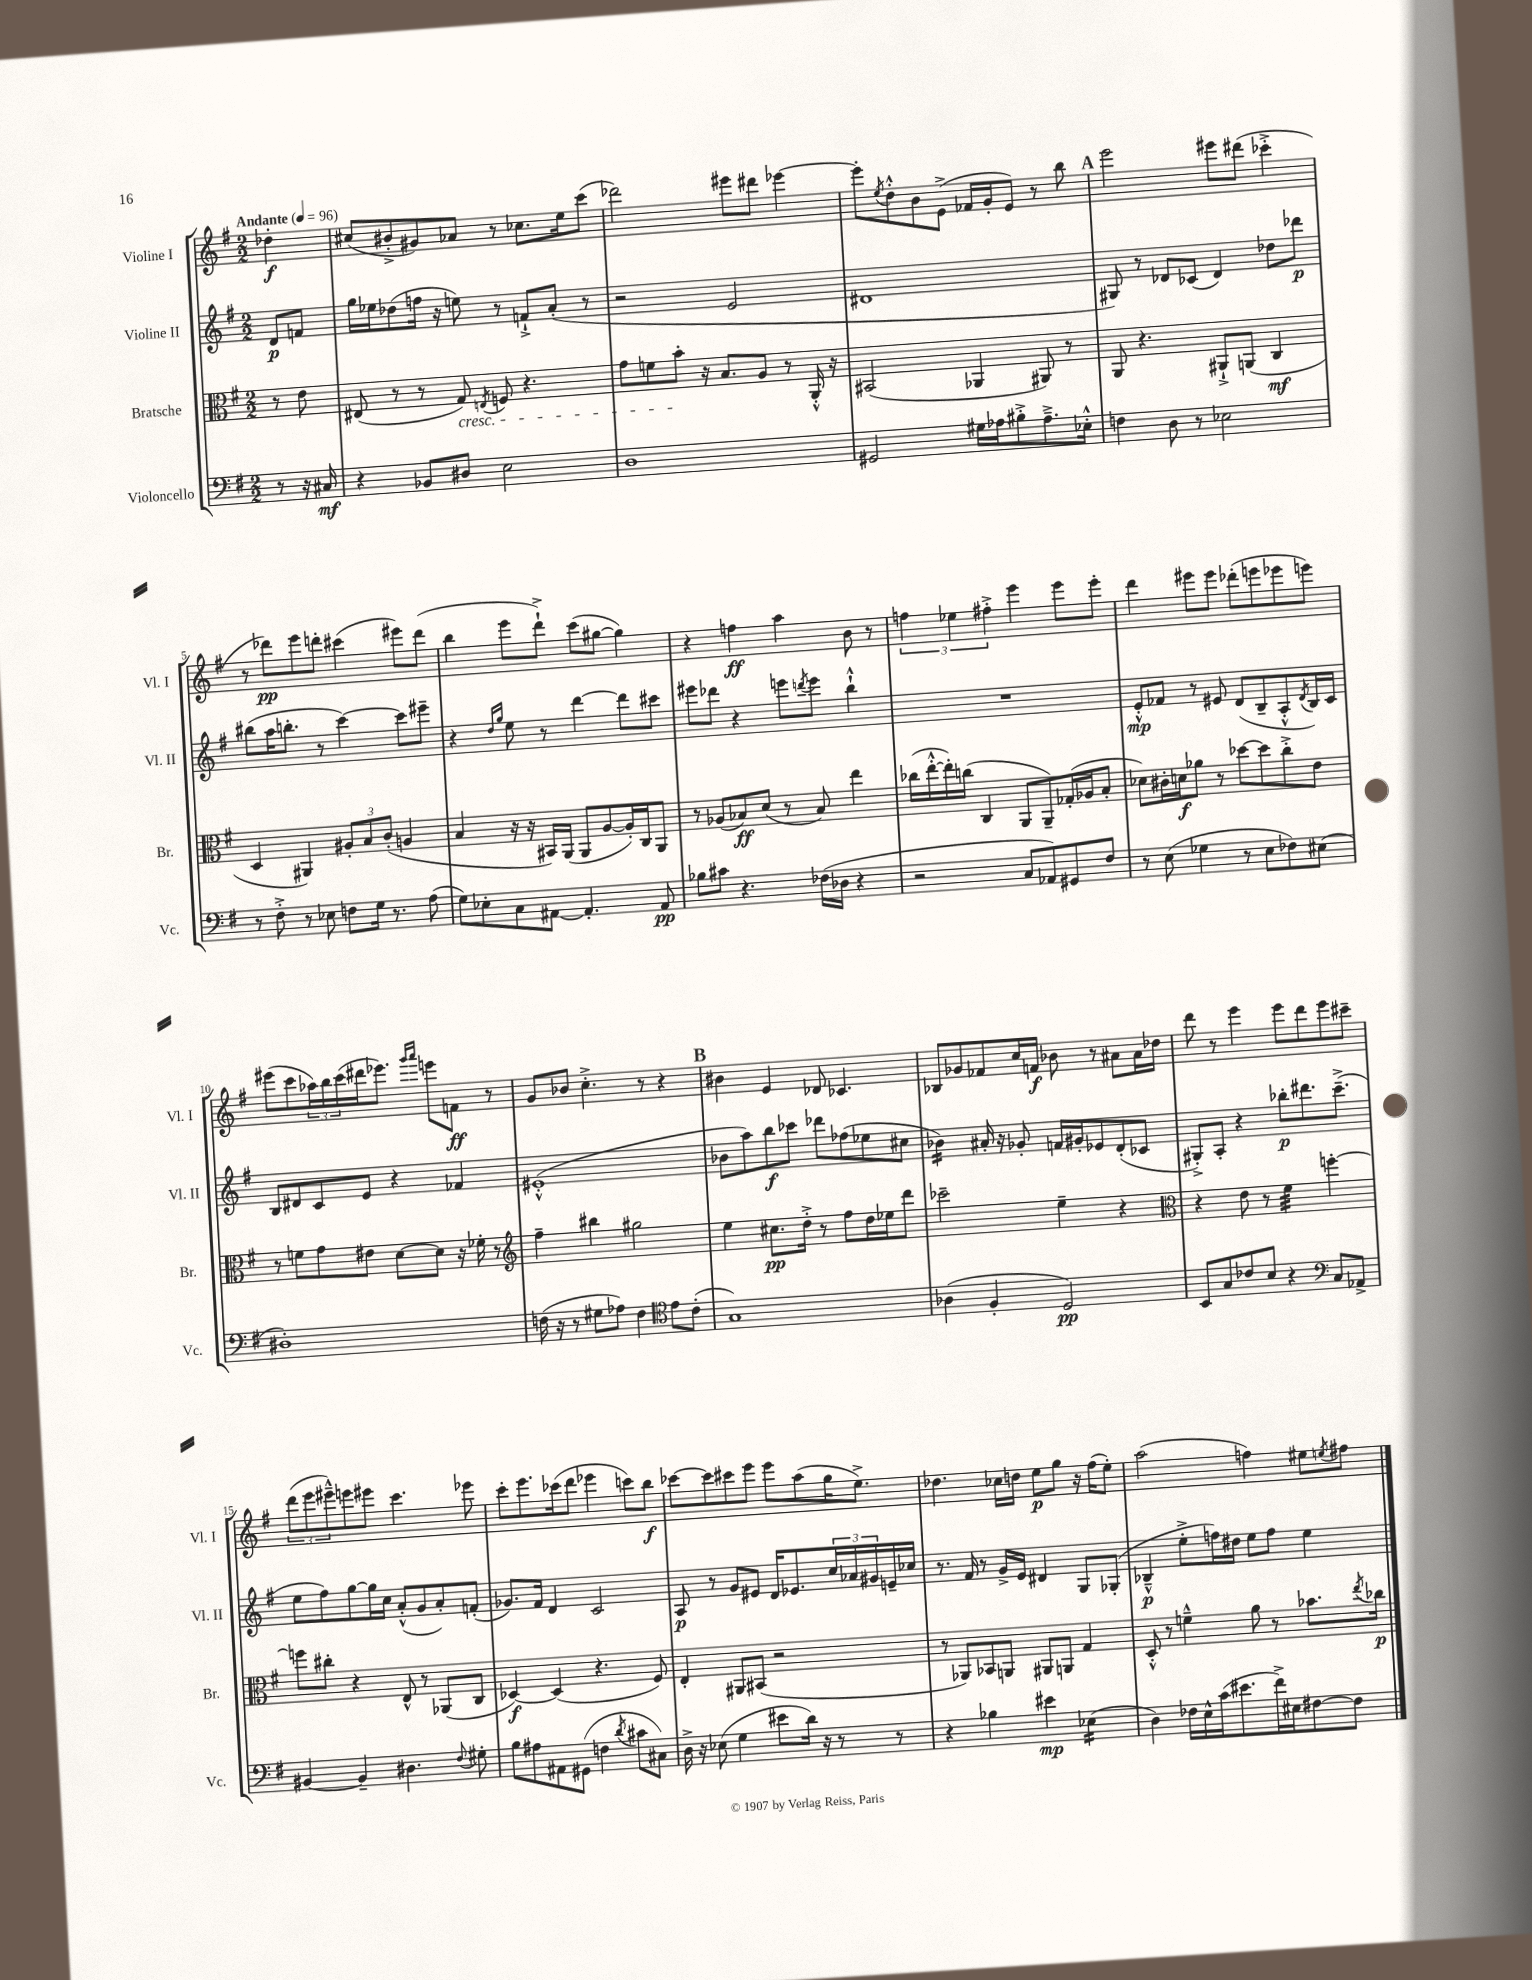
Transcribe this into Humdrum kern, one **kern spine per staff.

**kern	**kern	**kern	**kern
*staff4	*staff3	*staff2	*staff1
*clefF4	*clefC3	*clefG2	*clefG2
*k[f#]	*k[f#]	*k[f#]	*k[f#]
*M2/2	*M2/2	*M2/2	*M2/2
*MM96	*MM96	*MM96	*MM96
8r	8r	8d	4dd-'
16r	8e	8f	.
16C#	.	.	.
=	=	=	=
4r	(8E#	16gg	(8cc#
.	.	16ee-	.
.	8r	(8dd-	8b#'^
8BB-	8r	16ff	8g#)
.	.	16r	.
8D#	8G)	8ee)	8a-
.	8qE	.	.
2E	8F	8r	8r
.	4.r	8f`^	8.cc-
.	.	(8a'	.
.	.	.	16ee
.	.	8r	(8ccc
=	=	=	=
1D	8g	2r	2ddd-)
.	8f	.	.
.	8b'	.	.
.	16r	.	.
.	8.B	.	.
.	.	2e	8eee#
.	8A	.	8ddd#
.	8r	.	[4eee-
.	16AA'^^	.	.
.	16r	.	.
=	=	=	=
2GG#	(2BB#	1d#	8eee-']
.	.	.	8qee
.	.	.	8dd'^^
.	.	.	8b
.	.	.	(8e^
16G#	4AA-	.	16f-
16A-	.	.	16g'
8B#'^	.	.	8e)
8.A-~^	8AA#)	.	8r
.	8r	.	8bb
16E-'^^	.	.	.
=	=	=	=
4F	8AA	8G#)	2eee
.	4.r	8r	.
8D	.	8d-	.
8r	.	(8c-	.
2E-	8AA#`^	4d-)	8eee#
.	(8AA	.	(8ddd#
.	4C	8dd-	4ccc-'^
.	.	8ddd-	.
=	=	=	=
8r	4D	(8bb#	8r
8F#'^	.	16aa	8ddd-)
.	.	8.bb'	.
8r	4AA#)	.	8eee
8E-	.	8r	8ddd'
8F	12A#'	[4ccc)	(4ccc#
.	12B	.	.
16G	.	.	.
.	(12c'	.	.
8.r	.	.	.
.	4A	8ccc]	8eee#)
(8A	.	8eee#~	(8ddd
=	=	=	=
8G)	4B	4r	4bb
8E-'	.	.	.
.	.	16qqdd	.
.	.	16qqgg	.
8C	16r	8ee	8eee
.	16r	.	.
[8AA#	16BB#)	8r	8ddd`^)
.	(16AA	.	.
4.AA#']	8AA	[4ddd	(8ccc
.	[8A	.	[8gg#
.	16A'])	8ddd]	4gg#])
.	16C	.	.
8AA#	8AA	8ccc#	.
=	=	=	=
8B-	8r	8eee#	4r
8c#	(8A-	8ddd-	.
4.r	8B-)	4r	4ff
.	(8d	.	.
.	8r	8eee	4aa
.	.	8qddd	.
(16F-	8B-)	8eee	.
16D-	.	.	.
4r	4ee	4bb`^^	8b
.	.	.	8r
=	=	=	=
2r	(16cc-	1r	6ff
.	[16ee'^^	.	.
.	16ee'])	.	.
.	.	.	6ee-
.	(16cc	.	.
.	4C	.	.
.	.	.	6ff#'^
8C	8AA	.	4eee
8AA-)	8AA~)	.	.
8GG#	(16G-'	.	8eee
.	16A-	.	.
8F#	8B'	.	8eee'
=	=	=	=
8r	8d-)	8e'^^	4ddd
(8E	16c#'	8f-	.
.	16d	.	.
4G-	8a-	8r	8eee#
.	8r	8e#	8eee#
8r	[8dd-	(8d	(8ddd-'
8E	8dd-]	8B~	8eee
8F-)	8cc'^	8A'^^	8eee-
.	.	8qd	.
(8E#	8e	16B)	8eee)
.	.	16c	.
=	=	=	=
1D#')	8r	8B	(8eee#
.	8f	8d#	8ccc
.	8g	8c	24aa-)
.	.	.	24bb
.	.	.	(24ccc
.	8e#	8e	16ddd#
.	.	.	8.eee-)
.	[8d	4r	.
.	.	.	16qqggg
.	.	.	16qqaaa
.	8d]	.	8eee
.	16r	4f-	8f
.	16f-'	.	.
.	8r	.	8r
=	=	=	=
*	*clefG2	*	*
(16F	4ff#~	(1e#'^^	8g
16r	.	.	.
8r	.	.	8b-
8G#	4bb#	.	4.cc'^
8A-)	.	.	.
4F	2gg#	.	.
.	.	.	8r
*clefC4	*	*	*
8e	.	.	4r
(8c'	.	.	.
=	=	=	=
1G)	4ee	8b-	4b#
.	.	8aa)	.
.	8.cc#	8bb	4e
.	.	8ccc-	.
.	16dd'^	.	.
.	8r	8ddd-	8d-
.	8ff#	(8ff-	4.c-
.	16dd	8ee-	.
.	16ee-	.	.
.	8ddd	8cc#	.
=	=	=	=
(4A-	2ccc-~	4b-)	8B-
.	.	.	8g-
4F#'	.	16a#'	8f-
.	.	16r	.
.	.	8g-'	16cc
.	.	.	16f
2D)	4ee~	16f	8b-
.	.	16g#'	.
.	.	8e-	8r
.	4r	(8d'	8a#
.	.	8c-	16a#
.	.	.	16dd-
=	=	=	=
*	*clefC3	*	*
8BB	4r	8G#'^)	8ddd
8G	.	8A'	8r
8c-	8e	4r	4eee
8B	8r	.	.
4r	4f#	8bb-'	8eee
.	.	8.ddd#	8ddd
*clefF4	*	*	*
8C	[4ff'	.	8eee
.	.	(8.ccc~^	.
8AA-^	.	.	8ccc#~
=	=	=	=
[4BB#	8ff]	8ee	(12ddd
.	.	.	12eee
.	8cc#'	8ff#)	.
.	.	.	12eee#~^^)
4BB#~]	4r	[8gg	8eee
.	.	16gg]	8eee#
.	.	16cc	.
4.D#	8E^^	(8a'^^	4.ccc
.	8r	8g	.
.	(8AA-	8a')	.
8qqF#	.	.	.
8G#'	8C	(8f'	8eee-
=	=	=	=
8B	[4D-)	8.g-)	8ccc'
8A#	.	.	8.eee
.	.	16f#	.
8AA#	(4D-]	4d	.
.	.	.	(16ccc-
(8GG#	.	.	8ddd
4F	4.r	2c	4eee-
8qd	.	.	.
8c#	.	.	8ccc)
8C#)	8F#)	.	8bb
=	=	=	=
16D^	4E'	8A	[8ccc-
16r	.	.	.
(8E-	.	8r	8ccc-]
4G	8AA#	8g	8ccc#
.	(8BB#	8e#	8eee
8e#	2r	16d	8eee
.	.	8.e-	.
16d)	.	.	(8aa
16r	.	.	.
8r	.	24cc	16gg
.	.	24a-	.
.	.	.	8.ee^)
.	.	24g#	.
8r	.	16e~	.
.	.	16cc-	.
=	=	=	=
4r	8r	8.r	4.dd-
.	8AA-)	.	.
.	.	16f#	.
4B-	8BB-	8r	.
.	8AA	16g^	16cc-
.	.	16e	16dd
4e#	8AA#	4d#	8ee
.	8AA	.	8gg
(4E-	4G	8G	16r
.	.	.	(16ff#
.	.	(8G-'	8ee')
=	=	=	=
4D)	8D'^^	4B-~^^	(2aa
.	8r	.	.
16F-	4f~^^	8ee'^	.
16E^^	.	.	.
(16c	.	16ff)	.
8.e#	.	16dd#	.
.	8a	8ee	4ff)
16f#^)	8r	8ff	.
16E#	.	.	.
[8F#	8.b-	4ee	8ee#
.	.	.	8qee
8F#]	.	.	8ff#
.	8qee	.	.
.	16cc-	.	.
==	==	==	==
*-	*-	*-	*-
